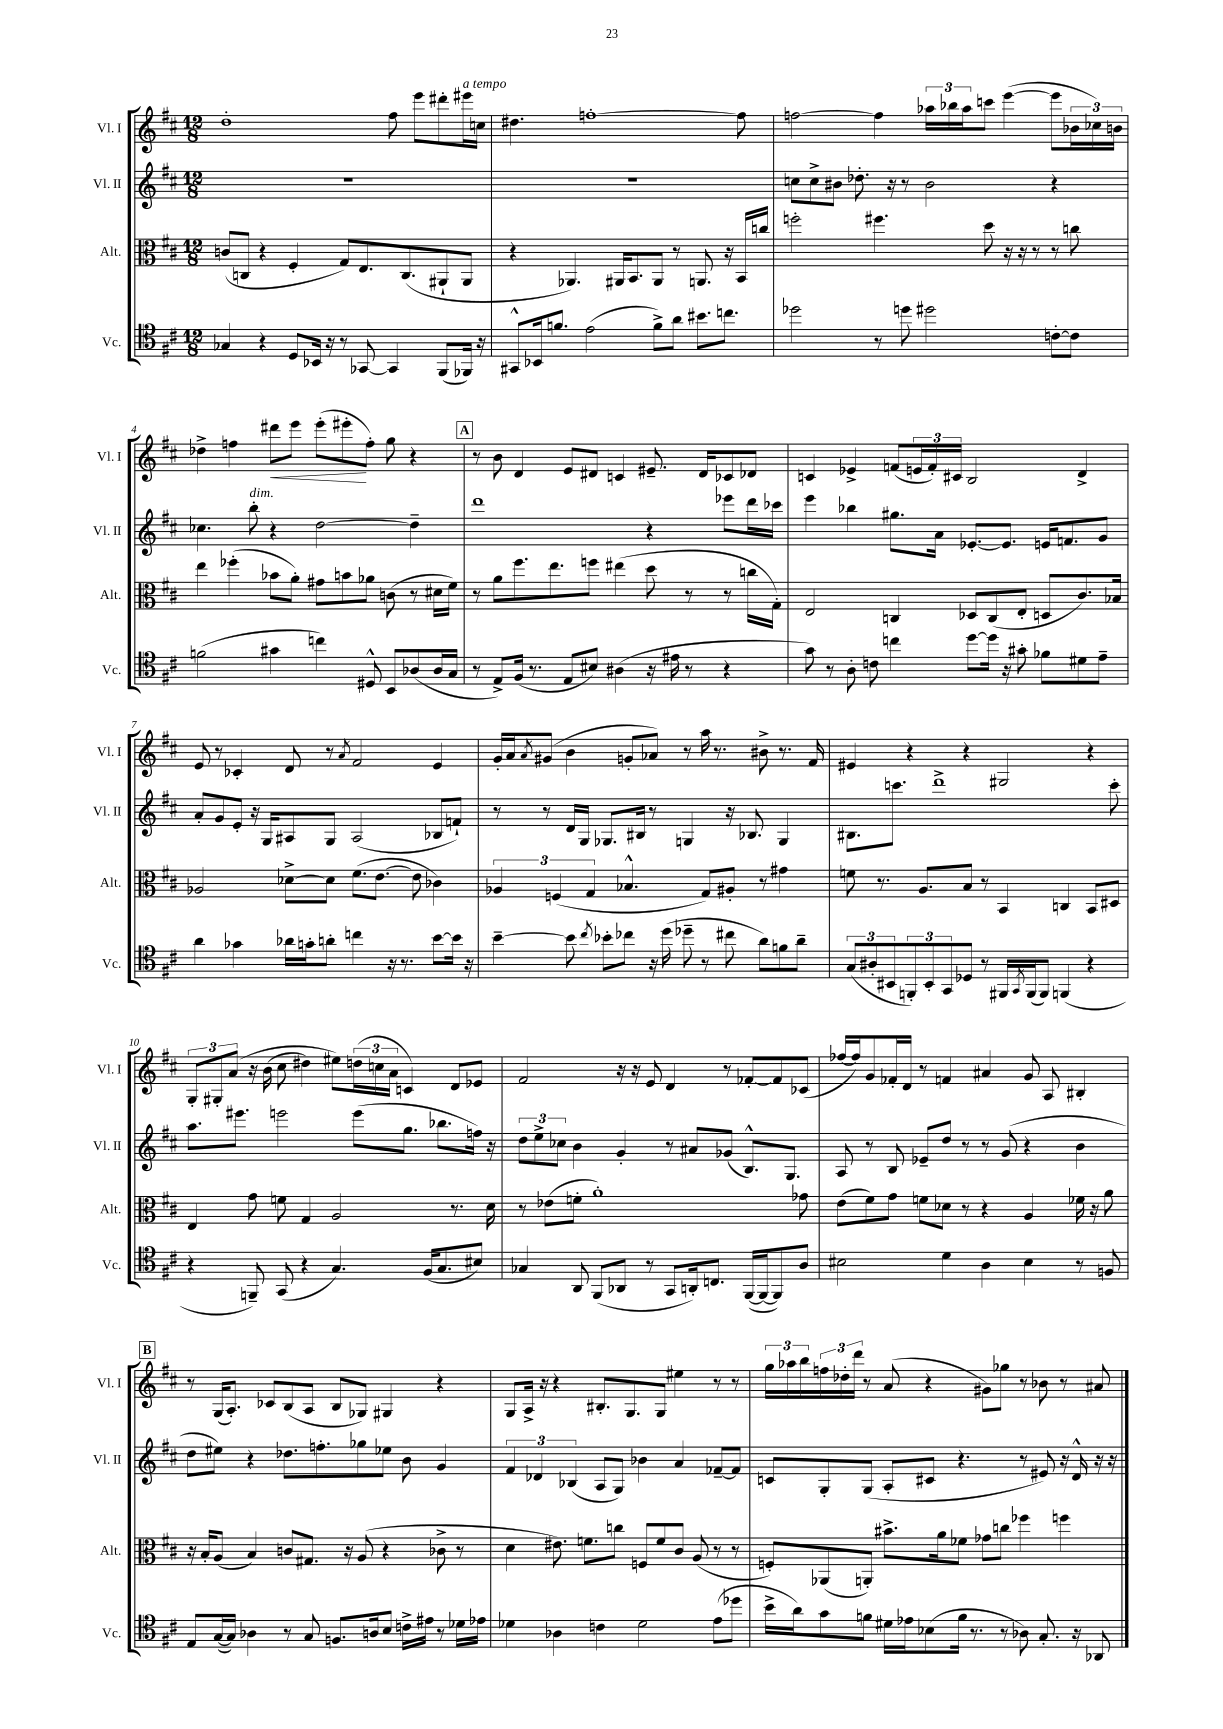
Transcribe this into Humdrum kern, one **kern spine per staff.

**kern	**kern	**kern	**kern
*staff4	*staff3	*staff2	*staff1
*clefC4	*clefC3	*clefG2	*clefG2
*k[f#c#]	*k[f#c#]	*k[f#c#]	*k[f#c#]
*M12/8	*M12/8	*M12/8	*M12/8
4G-	(8c	1.r	1dd'
.	8C	.	.
4r	4r	.	.
8D	4F#'	.	.
16BB-	.	.	.
16r	.	.	.
8r	8G)	.	.
[8GG-	8.E	.	.
4GG-]	.	.	8ff#
.	(8.C	.	.
.	.	.	8eee
(8FF#	8AA#`	.	8ddd#'
16FF-)	8AA#	.	16eee#
16r	.	.	16cc
=	=	=	=
8GG#^^	4r	1.r	4.dd#
16BB-	.	.	.
8.f	.	.	.
.	4.AA-)	.	.
(2e	.	.	[1ff'
.	16AA#	.	.
.	8.BB	.	.
8f^)	8AA#	.	.
8a	8r	.	.
8.b#	8.AA	.	.
8.cc	16r	.	.
.	16BB	.	8ff]
.	16cc	.	.
=	=	=	=
2dd-	2ff'	8cc	[2ff
.	.	8cc^	.
.	.	8b#	.
.	.	8.dd-'	.
8r	4.ff#	.	4ff]
.	.	16r	.
8dd	.	8r	.
2dd#	.	2b#	24aa-
.	.	.	24bb-
.	.	.	24aa-
.	8dd	.	8ccc
.	16r	.	([4eee
.	16r	.	.
.	8r	.	.
[8c'	8r	4r	8eee]
8c]	8cc	.	24b-
.	.	.	24cc-)
.	.	.	24b
=	=	=	=
(2f	4ee	4.cc-	4dd-^
.	(4ff-'	.	4ff
.	.	8bb'	.
4g#	8b-	4r	8ddd#
.	8a')	.	8eee
4cc)	8g#	[2dd	(8eee'
.	8b	.	8eee#'
8D#^^	8a-	.	8ff')
8BB	(8c	.	8gg
(8A-	8r	4dd~]	4r
16A-	16d#	.	.
16G	16f#)	.	.
=	=	=	=
8r	8r	1ddd	8r
8E^)	8a	.	8b
(16F#	8.ff#	.	4d
8.r	.	.	.
.	8.ee	.	.
8E	.	.	8e
8B#)	8ff	.	8d#
(4A#	(4ee#	.	4c
16r	8dd	4r	8.e#~
16e#	.	.	.
8r	8r	.	.
.	.	.	16d#
4r	8r	8eee-	8c-
.	16cc	16ddd	8d-
.	16G')	16ccc-	.
=	=	=	=
8g)	2E	4eee	4c
8r	.	.	.
8A'	.	4bb-	4e-^
8c	.	.	.
4cc	4C	8.gg#	(8f
.	.	.	24e
.	.	.	24f')
.	.	16a	.
.	.	.	24c#
[8dd	8D-	[8.e-'	2B
16dd]	(8C	.	.
16r	.	8.e-]	.
8g#'	8E'	.	.
8f-	8D	16e	.
.	.	8.f	.
8d#	8.c#)	.	4d^
8e~	.	8g	.
.	16B-	.	.
=	=	=	=
4a	2A-	8a'	8e
.	.	8g	8r
4g-	.	8e'	4c-'
.	.	16r	.
.	.	16G	.
16a-	[8d-^	8A#	8d
16g'	.	.	.
8a'	8d-]	8G	8r
.	.	.	8qa
4cc	(8.f#	(2A#	2f#
.	[8.e	.	.
16r	.	.	.
8.r	.	.	.
.	8e]	.	.
[8b	4c-)	8B-	4e
16b]	.	8f`)	.
16r	.	.	.
=	=	=	=
[4b~	6A-	8r	16g'
.	.	.	16a
.	.	.	8qa
.	.	8r	(8g#
.	(6F	.	.
8b]	.	16d	4b
.	.	16G	.
.	6G	.	.
8qcc#	.	.	.
8b-'	.	8.G-	.
8cc-	4.B-^^	.	8g'
.	.	16B#	.
16r	.	8r	8a-)
(16dd	.	.	.
8dd-~	.	4G	8r
8r	8G)	.	16aa
.	.	.	8.r
8cc#	8A#'	16r	.
.	.	8.B-	.
8a)	8r	.	8b#^
8f	4g#	4G	8.r
8a~	.	.	.
.	.	.	16f#
=	=	=	=
(12G	8f	8.B#	4e#
12A#'	.	.	.
.	8.r	.	.
12BB#	.	.	.
.	.	8.ccc	.
12FF')	.	.	4r
.	8.A	.	.
12BB#'	.	.	.
.	.	1ddd^	.
12GG	.	.	.
8D-	8B	.	4r
8r	8r	.	.
16FF#	4BB	.	2G#
8qGG	.	.	.
(16FF#	.	.	.
8FF#)	.	.	.
(4FF	4C	.	.
4r	8BB	.	4r
.	8D#	8ccc'	.
=	=	=	=
4r	4E	8.aa	12G'
.	.	.	12G#'
.	.	.	&(12a
.	.	8.eee#	.
8FF~)	8g	.	16r
.	.	.	(16b
(8GG	8f	2eee	8cc#
4r	4G	.	4dd#)
4.G)	2A	.	8ee#&)
.	.	(8eee	(24dd
.	.	.	24cc
.	.	.	24a
.	.	8.gg	4c)
(16F#	.	.	.
8.G	.	8.bb-	.
.	8.r	.	8d
8B#)	.	16ff)	8e-
.	16d	16r	.
=	=	=	=
4G-	8r	12dd	2f#
.	.	12ee^	.
.	(8e-	.	.
.	.	12cc-	.
8AA	8f'	4b	.
(8FF#	1a')	.	.
8AA-	.	4g'	16r
.	.	.	16r
8r	.	.	8e
8GG	.	8r	4d
16AA')	.	8a#	.
8.C	.	.	.
.	.	(8g-	8r
([16FF#	.	8.B^^)	[8f-'
16FF#_	.	.	.
8FF#])	.	.	8f-]
.	.	8.G	.
8A	8g-	.	(8c-
=	=	=	=
2B#	(8e	8A	[16ff-
.	.	.	16ff-])
.	8f#)	8r	8g
.	8g	8B	16f-'
.	.	.	16d
.	8f	8e-~	8r
4d	8d-	8dd	4f
.	8r	8r	.
4A	4r	8r	4a#
.	.	(8g	.
4B#	4A	4r	8g
.	.	.	8A
8r	16f-	4b	4B#'
.	16r	.	.
8F	8a	.	.
=	=	=	=
8E	16r	8dd	8r
.	16B'	.	.
([16G	(8A	8ee#)	(16G
16G])	.	.	8.A')
4A-	4B)	4r	.
.	.	.	8c-
8r	8c	8.dd-	(8B
8G	8.G#	.	8A
.	.	8.ff'	.
8.F	.	.	8B
.	16r	.	.
.	(8A	8gg-	8G-)
16A	.	.	.
8B	4r	8ee-	4G#
16c^	.	8b	.
16e#	.	.	.
8r	8c-^	4g	4r
16d-	8r	.	.
16e-	.	.	.
=	=	=	=
4d-	4d	6f#	8G
.	.	.	16A^
.	.	6d-	.
.	.	.	16r
4A-	8.e#)	.	4r
.	.	(6B-	.
.	8.f	.	.
4c	.	8A	8.B#'
.	8cc	8G)	.
.	.	.	8.G
2d-	8F	4b-	.
.	8f	.	8G
.	8c#	4a	4ee#
.	(8A	.	.
(8e	8r	[8f-~	8r
8dd-	8r	8f-]	8r
=	=	=	=
16b^	8F')	8c	24gg
.	.	.	24aa-
16a)	.	.	.
.	.	.	24bb
8g	(8AA-	8G'	24ff
.	.	.	24dd-'
.	.	.	24ddd
8f	8AA')	(8G	8r
16d#	8.b#^	8A'	(8a
16e-	.	.	.
(8B-	.	8c#	4r
.	16a	.	.
16f	8f-	4.r	.
8.r	.	.	.
.	8g-	.	8g#)
8r	8cc	.	8gg-
8A-)	4ff-	8r	8r
8.G'	.	8e#)	8b-
.	4ff	16r	8r
16r	.	16d^^	.
8AA-	.	16r	8a#
.	.	16r	.
==	==	==	==
*-	*-	*-	*-
